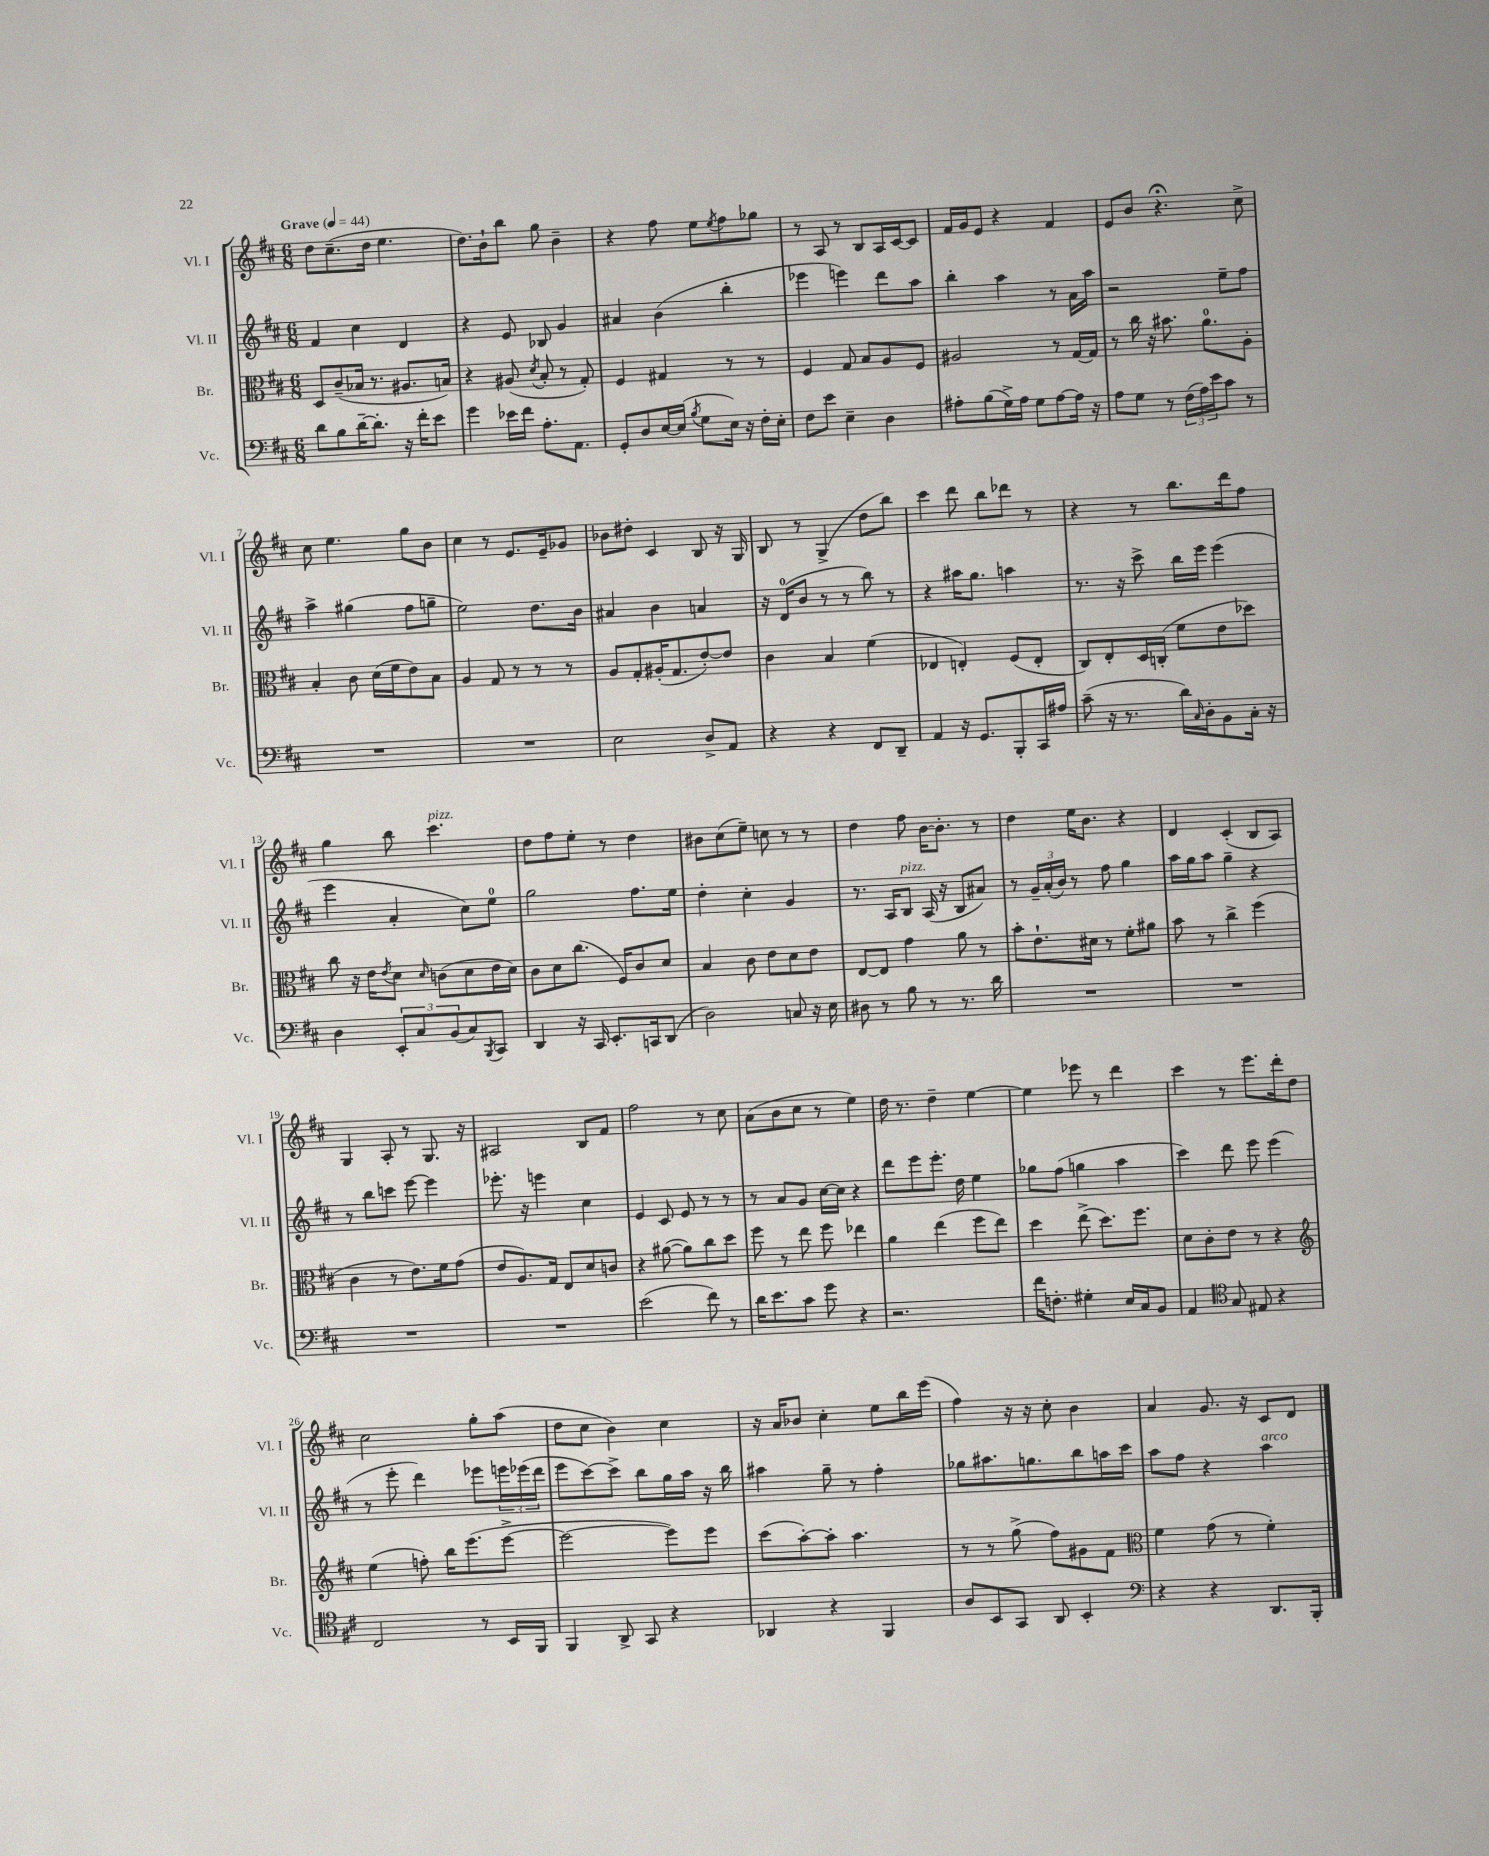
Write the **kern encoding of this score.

**kern	**kern	**kern	**kern
*part4	*part3	*part2	*part1
*staff4	*staff3	*staff2	*staff1
*I"Vc.	*I"Br.	*I"Vl. II	*I"Vl. I
*I'Vc.	*I'Br.	*I'Vl. II	*I'Vl. I
*clefF4	*clefC3	*clefG2	*clefG2
*k[f#c#]	*k[f#c#]	*k[f#c#]	*k[f#c#]
*M6/8	*M6/8	*M6/8	*M6/8
*MM44	*MM44	*MM44	*MM44
=1	=1	=1	=1
!	!	!	!LO:TX:a:B:t=Grave
8d\L	8D/L	4f#/	8dd\L
8B\	(8c#~/	.	(8.cc#~\
[16d~\K	16B-X/Jk	4cc#\	.
8.d'\J]	8.r	.	16dd\Jk
.	.	.	4.ee\
16r	8.A#X/L	4d/	.
16f#'\KL	.	.	.
8e\J	.	.	.
.	16Bn/Jk)	.	.
=2	=2	=2	=2
4g\	4r	4r	8.dd\L)
.	.	.	16b`\k
16e-X\LL	(8A#X/	8e/	8bb\J
16f#\JJ	.	.	.
.	8qd/	.	.
8.A'\L	8B'/	8B-X/	8gg\
.	8r	4g/	4b~\
8.AA\J	.	.	.
.	8G'/)	.	.
=3	=3	=3	=3
8GG'/L	4F#/	4a#X/	4r
8D/	.	.	.
[16E/L	4G#X/	(4b\	8ff#\
(16E/JJ]	.	.	.
8qB/	.	.	.
8G\L	.	.	8ee\L
.	.	.	8qee/
16E\Jk)	8r	4bb'\	8ff#\
16r	.	.	.
16F#'\LL	8r	.	8gg-X\J
16E'\JJ	.	.	.
=4	=4	=4	=4
8F#\L	4F#/	4eee-X\	8r
8e\J	.	.	8A/
4E~\	8G/	4eeen\)	8r
.	8B/L	.	8B/L
4D\	8A/	8ddd\L	16A/L
.	.	.	[16c#/J
.	8F#/J	8aa\J	8c#/J]
=5	=5	=5	=5
8A#X'\L	2A#X/	4bb'\	16f#/LL
.	.	.	16g/J
(8B\	.	.	8e/J
16G^\L)	.	4aa\	4r
16A#\JJ	.	.	.
8G\L	.	.	.
[8A#\	8r	8r	4f#/
16A#\Jk]	[16G/LL	16a\LL	.
16r	16G/JJ]	16aa\JJ	.
=6	=6	=6	=6
8A\L	8r	2r	8e/L
8G\J	16cc#\	.	8b/J
.	16r	.	.
8r	8.b#X\	.	4.r;<
(24F#\LL	.	.	.
24A\)	.	.	.
.	8.a\L	.	.
24e\J	.	.	.
8c#\J	.	8ee~\L	.
8r	8A'\J	8ff#\J	8cc#^\
!!LO:LB:g=z
=7	=7	=7	=7
2.r	4B'/	4aa^\	8cc#\
.	.	.	4.ee\
.	8c#\	(4gg#X\	.
.	(16d\LL	.	.
.	16f#\J	.	.
.	8e\)	8ff#\L	8gg\L
.	8B\J	8ggn~\J	8b\J
=8	=8	=8	=8
2.r	4A/	2ee\)	4cc#\
.	8G/	.	8r
.	8r	.	8.e/L
.	8r	8.dd\L	.
.	.	.	16e~/k
.	8r	.	8g-X/J
.	.	16b\Jk	.
=9	=9	=9	=9
2E\	8A/L	4a#X/	8b-X\L
.	8G'/	.	8dd#X'\J
.	(16A#X'/K	4b\	4c#/
.	8.G/	.	.
8D^/L	[8e'/)	4an/	8B/
8AA/J	8e/J]	.	16r
.	.	.	16G/
=10	=10	=10	=10
4r	4c#\	16r	8B/
.	.	(16d/KL	.
.	.	8b/J	8r
4r	4B/	8r	(4G^/
.	.	8r	.
8FF#/L	(4f#\	8bb\)	8dd\L
8DD~/J	.	8r	8bb\J)
=11	=11	=11	=11
4AA/	4E-X/	4r	4ccc#\
16r	4En'/)	16aa#X\KL	8ddd\
8.GG/L	.	8.gg\J	.
.	.	.	8bb\L
8BBB'/	(8F#/L	4aan\	8ddd-X\J
16CC#/L	8E'/J	.	8r
16A#X/JJ	.	.	.
=12	=12	=12	=12
(8c#~\	8C#/L)	8.r	4r
16r	8E'/	.	.
8.r	.	16r	.
.	16D/L	8ccc#^\	8r
.	(16Cn'/JJ	.	.
16d\LL)	8f#\L	16bb\LL	8.bb\L
16qqC#/	.	.	.
16D'\J	.	16eee\JJ	.
8BB\	8e\	(4eee\	.
.	.	.	16ddd\k
16C#'\Jk	8dd-X\J)	.	8ff#\J
16r	.	.	.
!!LO:LB:g=z
=13	=13	=13	=13
4D\	8cc#\	4eee\	4gg\
.	16r	.	.
.	16e\KL	.	.
.	8qe/	.	.
12EE'/L	8d\J	4a'/	8bb\
12C#/	.	.	.
.	16qqd/	.	.
!	!	!	!LO:TX:a:i:t=pizz.
.	(8cn\L	.	4.ccc#\
(12BB/	.	.	.
8C#/)	8d\	8cc#\L)	.
8qBBB/	.	.	.
8CC#/J	16e\L	8ee\J	.
.	16d\JJ)	.	.
=14	=14	=14	=14
4DD/	8c#\L	2gg\	8dd\L
.	8d\	.	8ff#\
16r	(8.cc#\J	.	8ee'\J
16CC#/	.	.	.
8.EE'/L	.	.	8r
.	16F#/KL)	.	.
.	8c#/	8.ff#\L	4dd\
16CCn/k	.	.	.
(8DD/J	8d/J	.	.
.	.	16ee\Jk	.
=15	=15	=15	=15
2D\)	4B/	4dd'\	8b#X\L
.	.	.	(8cc#\
.	8c#\	4cc#'\	8ee~\J)
.	8e\L	.	8ccn\
8Cn/	8d\	4g/	8r
16r	8e\J	.	8r
16E\	.	.	.
=16	=16	=16	=16
8D#X\	[8E/L	8.r	4dd\
8r	8E/J]	.	.
.	.	16A/KL	.
!	!	!LO:TX:a:i:t=pizz.	!
8B\	4g\	8B/J	8ff#\
8r	.	(16A/	[16b\KL
.	.	16r	8.b'\J]
8.r	8a\	8B/L	.
.	8r	8a#X/J)	8r
16d\	.	.	.
=17	=17	=17	=17
2.r	8b'\L	8r	4dd\
.	8.e`\	24g~/LL	.
.	.	(24a'/	.
.	.	24b/JJ)	.
.	.	8r	16ee\KL
.	16d#X\Jk	.	8.b\J
.	8r	8ff#\	.
.	8f#'\L	4gg\	4r
.	8a#X\J	.	.
=18	=18	=18	=18
2.r	8b\	16aa\LL	4d/
.	.	16gg\J	.
.	8r	8aa\J	.
.	4cc#^\	4gg~\	(4c#'/
.	(4ff#\	4r	8B/L
.	.	.	8A/J)
!!LO:LB:g=z
=19	=19	=19	=19
2.r	4c#\	8r	4G/
.	.	8bb\L	.
.	8r	8cccn\J	8A'/
.	8.e\L)	[8eee\	8r
.	.	4eee\]	8.G/
.	16f#\k	.	.
.	(8g\J	.	.
.	.	.	16r
=20	=20	=20	=20
2.r	8e/L	8.eee-X'\	2A#X/
.	8.A/)	.	.
.	.	16r	.
.	.	4eeen\	.
.	16G/Jk	.	.
.	8E/L	.	.
.	8d/	4cc#\	8B/L
.	8cn/J	.	8f#/J
=21	=21	=21	=21
(2e\	4r	4e/	2ff#\
.	([8a#X\	8c#/	.
.	8a#\L])	8e/	.
8f#\)	8cc#\	8r	8r
8r	8dd\J	8r	8cc#\
=22	=22	=22	=22
16d\KL	8ff#\	8r	(8a\L
8.e\	.	.	.
.	8r	8a/L	8b\
8c#\J	8ee\	8g/J	8cc#\J
8g\	8ff#\	[16cc#\LL	8r
.	.	16cc#\JJ]	.
4r	4ee-X\	4r	4ee\)
=23	=23	=23	=23
2.r	4a\	8ddd\L	16dd\
.	.	.	8.r
.	.	8eee\	.
.	(4ee\	8.eee'\J	4dd~\
.	.	16dd\	.
.	8ff#\L	4ee\	[4ee\
.	8ee\J)	.	.
=24	=24	=24	=24
16f#\KL	4dd\	8gg-X\L	4ee\]
8.Fn'\J	.	.	.
.	.	(8ff#\J	.
4G#X'\	(8ee^\	4ggn\	8eee-X\
.	8.dd\L)	.	8r
16E/LL	.	4aa\	4ddd\
16C#/J	8.ff#\J	.	.
8BB/J	.	.	.
=25	=25	=25	=25
4AA/	8d\L	4ccc#\)	4ccc#\
.	8c#'\	.	.
*clefC4	*	*	*
8G/	8e\J	8ddd\	8r
8E#X/	8r	8eee\	8.eee\L
4r	4r	(4eee\	.
.	.	.	16ddd'\k
.	.	.	8dd\J
!!LO:LB:g=z
=26	=26	=26	=26
*	*clefG2	*	*
2C#/	(4ee\	8r	2cc#\
.	.	8eee'\	.
.	8ffn'\)	4ddd\)	.
.	16bb\KL	.	.
.	(8.eee\	.	.
8r	.	8eee-X\L	8gg'\L
16BB/LL	[8eee^\J	24eeen\L	(8aa\J
.	.	(24eee-X\	.
16FF#/JJ	.	.	.
.	.	24ddd\JJ	.
=27	=27	=27	=27
4FF#/	2eee\_	8eee\L	8dd\L
.	.	[8ccc#\)	8cc#\J
8AA^/	.	8ccc#^\J]	4b\)
8GG/	.	8bb\L	.
4r	8eee\L])	16gg\L	4cc#\
.	.	16aa\JJ	.
.	8eee\J	16r	.
.	.	16bb\	.
=28	=28	=28	=28
4AA-X/	(8ccc#\L	4aa#X\	16r
.	.	.	16a/KL
.	[8aa'\)	.	8b-X/J
4r	8aa'\J]	8gg~\	4cc#'\
.	4.aa\	8r	.
4FF#/	.	4ff#'\	8ee\L
.	.	.	16bb\L
.	.	.	(16eee\JJ
=29	=29	=29	=29
8A/L	8r	8gg-X\L	4ff#\)
8BB/	8r	8.aa#X\	.
8GG/J	(8gg^\	.	16r
.	.	8.ggn\	16r
8AA/	8ff#\L)	.	8cc#'\
4BB'/	8g#X\	8bb\	4b\
.	8f#\J	16aan\L	.
.	.	16ccc#\JJ	.
=30	=30	=30	=30
*clefF4	*clefC3	*	*
4r	4f#\	8aa\L	4a/
.	.	8ff#\J	.
4r	(8g\	4r	8.g/
.	8r	.	.
.	.	.	16r
!	!	!LO:TX:a:i:t=arco	!
8.DD/L	4f#'\)	4aa\	8c#/L
.	.	.	8d/J
16BBB'/Jk	.	.	.
==	==	==	==
*-	*-	*-	*-
